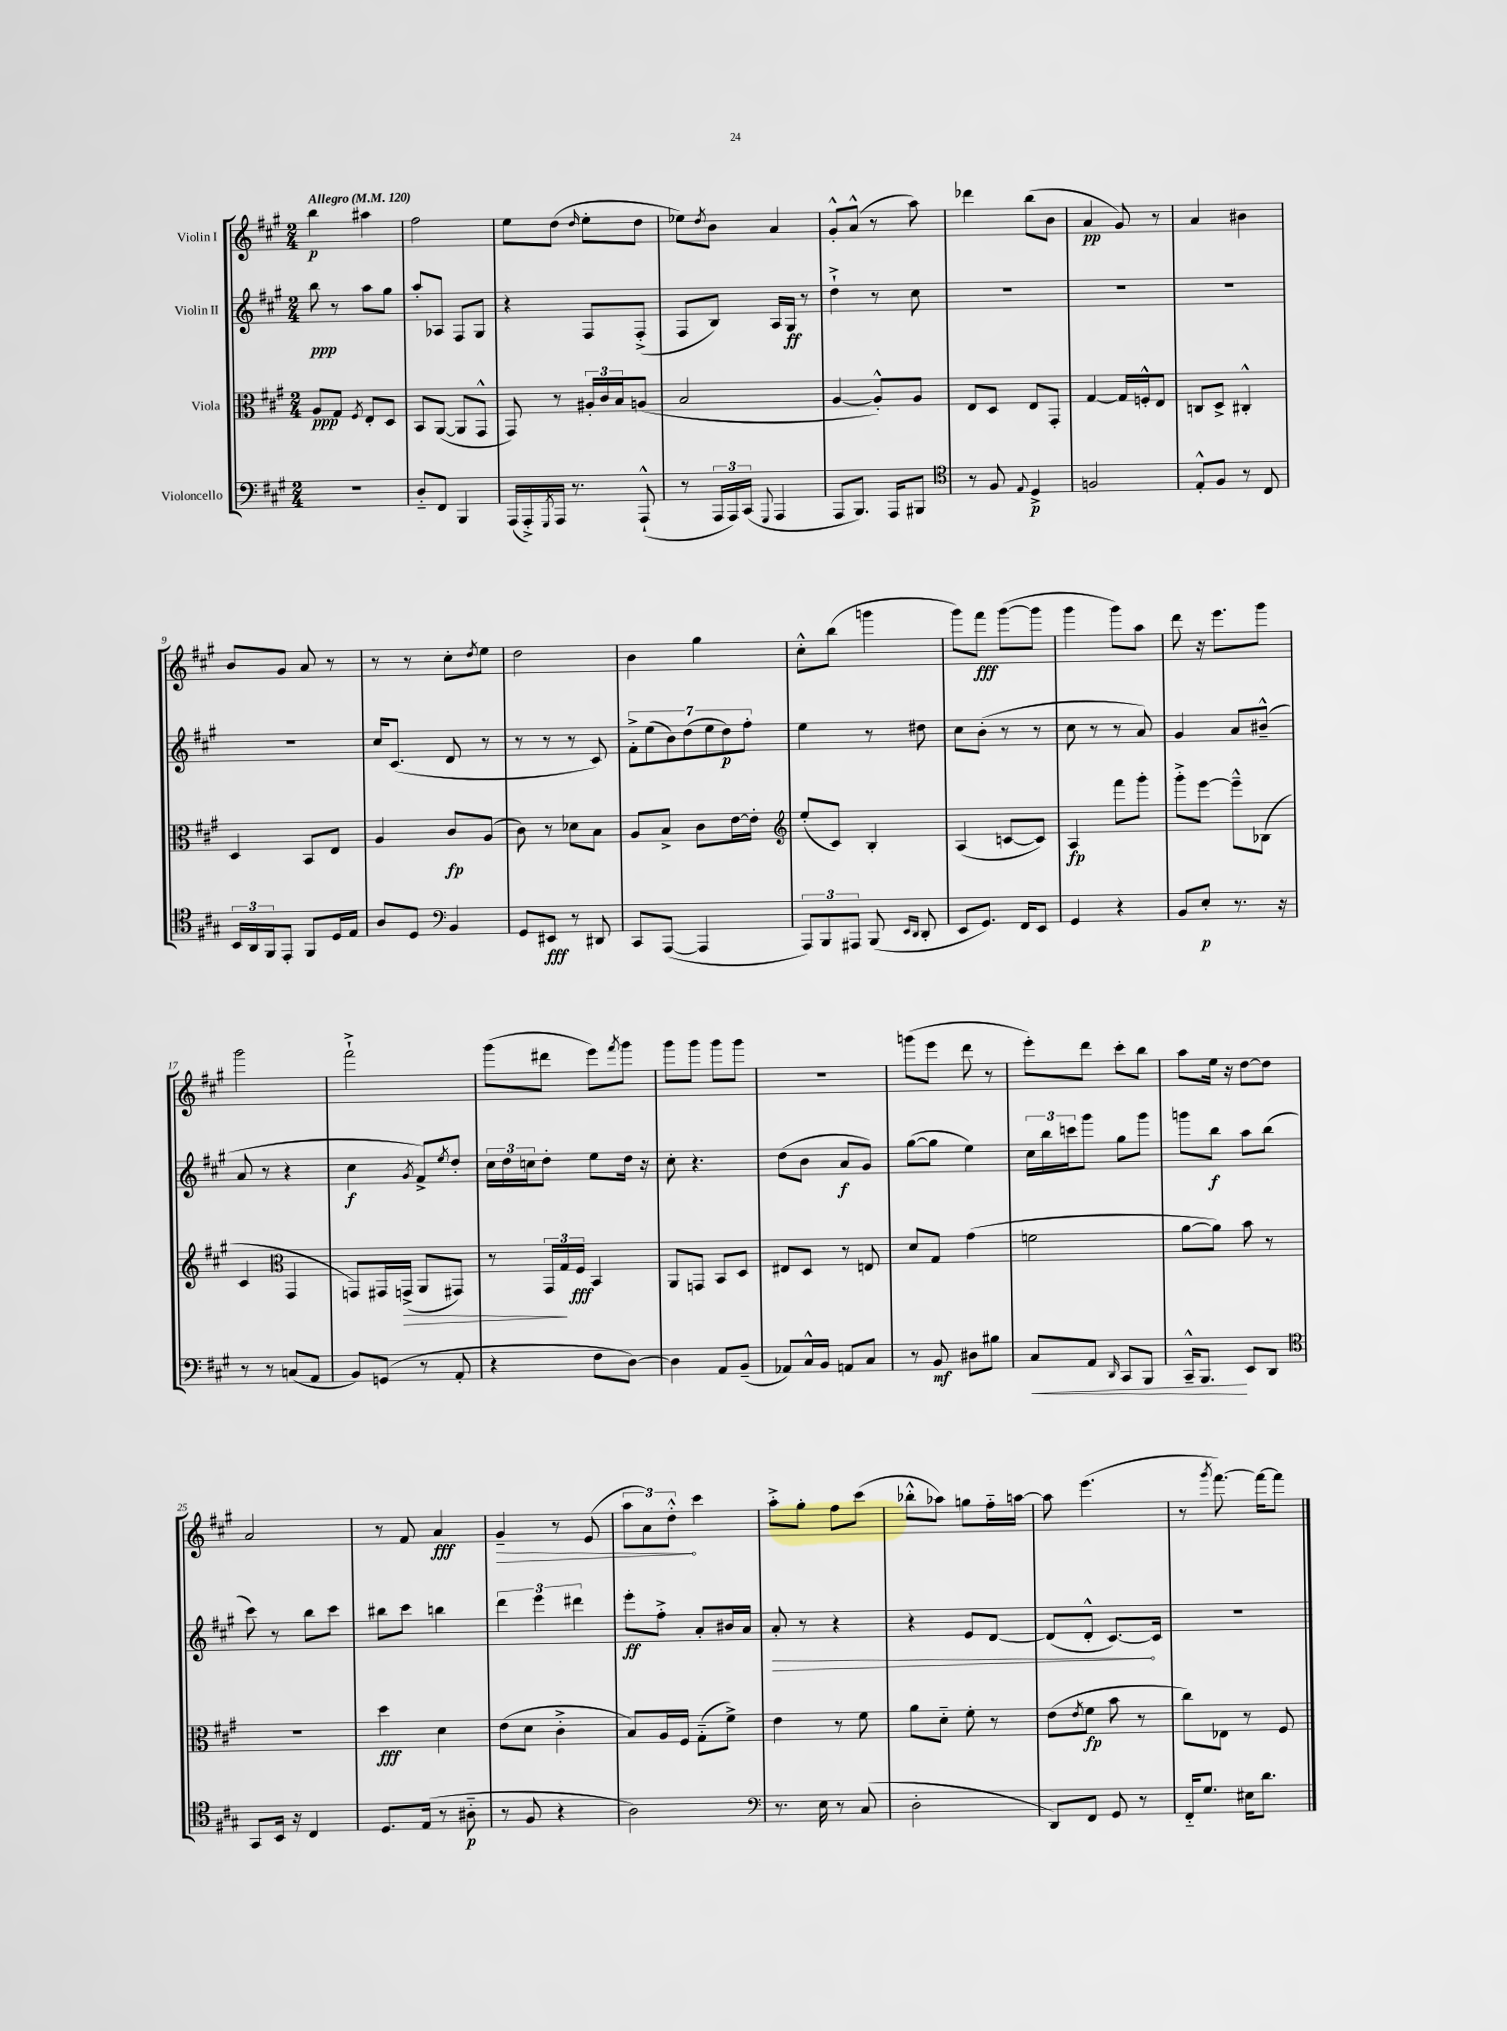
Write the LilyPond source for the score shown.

<<
\new StaffGroup <<
\new Staff = "s0" \with { instrumentName = "Violin I" } {
    \clef treble \key a \major \numericTimeSignature \time 2/4 \tempo "Allegro" 4 = 120
    b''4\p ais''4 |
    fis''2 |
    e''8 d''8( \grace { d''16 } e''8-. d''8 |
    ees''8) \acciaccatura { d''8 } b'8 a'4 |
    gis'8-.-^ a'8-^( r8 a''8) |
    des'''4 b''8( b'8 |
    a'4\pp gis'8) r8 |
    a'4 bis'4 |
    b'8 gis'8 a'8 r8 |
    r8 r8 cis''8-. \acciaccatura { d''8 } e''8 |
    d''2 |
    b'4 gis''4 |
    cis''8-.-^ b''8( g'''4 |
    gis'''8) fis'''8\fff gis'''8~( gis'''8 |
    gis'''4 gis'''8) a''8 |
    d'''8 r16 e'''8. gis'''8 |
    gis'''2 |
    fis'''2-!-> |
    gis'''8( dis'''8 e'''8) \acciaccatura { fis'''8 } gis'''8 |
    gis'''8 gis'''8 gis'''8 gis'''8 |
    r2 |
    g'''8( e'''8 d'''8 r8 |
    e'''8-.) d'''8 cis'''8-. b''8 |
    a''8 e''16 r16 d''8~ d''8 |
    a'2 |
    r8 fis'8 a'4\fff |
    \once \override Hairpin.circled-tip = ##t gis'4--\> r8 e'8( |
    \tuplet 3/2 { a''8 a'8) d''8-.-^\! } cis'''4 |
    a''8-.-> gis''8-. fis''8 cis'''8( |
    bes''8-.-^ aes''8) g''8 fis''16-_ a''16~ |
    a''8 e'''4.( |
    r8 \acciaccatura { gis'''8 } fis'''8.~) fis'''16~ fis'''8 \bar "|." |
}
\new Staff = "s1" \with { instrumentName = "Violin II" } {
    \clef treble \key a \major \numericTimeSignature \time 2/4
    b''8\ppp r8 a''8 gis''8 |
    a''8-. aes8 fis8 gis8 |
    r4 fis8 fis8-.->( |
    fis8 b8) a16 gis16\ff r8 |
    d''4-!-> r8 cis''8 |
    R2 |
    R2 |
    R2 |
    R2 |
    cis''16 cis'8.( d'8 r8 |
    r8 r8 r8 cis'8) |
    \tuplet 7/4 { fis'8-.-> e''8( b'8) d''8( e''8 d''8\p) fis''8-. } |
    e''4 r8 dis''8 |
    cis''8 b'8-.( r8 r8 |
    cis''8 r8 r8 a'8) |
    gis'4 a'8 bis'8---^( |
    a'8 r8 r4 |
    cis''4\f \acciaccatura { gis'8 } fis'8->) \acciaccatura { e''8 } d''8-. |
    \tuplet 3/2 { cis''16 d''16 c''16 } d''8-. e''8 d''16 r16 |
    cis''8-. r4. |
    d''8( b'8 a'8\f gis'8) |
    gis''8~( gis''8 e''4) |
    \tuplet 3/2 { cis''16 b''16 c'''16 } gis'''8 gis''8 gis'''8 |
    g'''8 b''8\f a''8 b''8( |
    cis'''8) r8 b''8 cis'''8 |
    bis''8 cis'''8 b''4 |
    \tuplet 3/2 { d'''4 e'''4 dis'''4 } |
    e'''8-.\ff fis''8-.-> a'8-. bis'16 a'16 |
    \once \override Hairpin.circled-tip = ##t a'8-.\> r8 r4 |
    r4 e'8 d'8~ |
    d'8( d'8-.-^ cis'8.~\!) cis'16 |
    R2 \bar "|." |
}
\new Staff = "s2" \with { instrumentName = "Viola" } {
    \clef alto \key a \major \numericTimeSignature \time 2/4
    a8\ppp gis8 \acciaccatura { fis8 } e8-. d8 |
    b,8 a,8~( a,8 gis,8-^ |
    gis,8) r8 \tuplet 3/2 { ais16-. cis'16 b16 } a8( |
    b2 |
    a4~ a8-.-^) a8 |
    e8 d8 e8 gis,8-. |
    gis4~ gis16 f16-.-^ e8 |
    c8 d8-> cis4-.-^ |
    d4 b,8 e8 |
    a4 cis'8\fp a8( |
    cis'8) r8 des'8 b8 |
    a8 b8-> cis'8 e'16~ e'16-. |
    \clef treble e''8-.( cis'8) b4-. |
    a4( c'8~ c'8) |
    a4\fp fis'''8 gis'''8-. |
    gis'''8-.-> e'''8~ e'''8---^ bes8( |
    cis'4 \clef alto gis,4 |
    g,8) gis,16 g,16->\>( a,8 gis,8) |
    r8 \tuplet 3/2 { gis,16 gis16\! fis16\fff } b,4 |
    a,8 g,8 b,8 d8 |
    eis8 d8 r8 e8 |
    d'8 gis8 gis'4( |
    f'2 |
    a'8~ a'8) b'8 r8 |
    R2 |
    d''4\fff d'4 |
    e'8( d'8 cis'4-.-> |
    b8) a16 fis16 gis8-_( fis'8->) |
    e'4 r8 fis'8 |
    a'8 d'8-_ fis'8-. r8 |
    e'8( \acciaccatura { e'8 } fis'8\fp b'8 r8 |
    cis''8) ees8 r8 fis8 \bar "|." |
}
\new Staff = "s3" \with { instrumentName = "Violoncello" } {
    \clef bass \key a \major \numericTimeSignature \time 2/4
    R2 |
    d8-_ fis,8 b,,4 |
    a,,16( a,,16-.->) \acciaccatura { gis,,8 } a,,16 r8. a,,8-!-^( |
    r8 \tuplet 3/2 { a,,16 a,,16) cis,16( } \appoggiatura { gis,,8 } a,,4 |
    a,,8 b,,8.) a,,16 bis,,8 |
    \clef tenor r8 fis8 \appoggiatura { e8 } d4->\p |
    f2 |
    e8-.-^ fis8 r8 cis8 |
    \tuplet 3/2 { b,16 a,16 fis,16 } e,8-. fis,8 d16 e16 |
    a8 d8 \clef bass b,4 |
    gis,8 eis,8\fff r8 dis,8 |
    cis,8 a,,8~( a,,4 |
    \tuplet 3/2 { a,,8) b,,8 ais,,8 } b,,8( \grace { e,16 d,16 } d,8-. |
    e,8 gis,8.) fis,16 e,8 |
    gis,4 r4 |
    b,8 e8-.\p r8. r16 |
    r8 r8 c8( a,8 |
    b,8) g,8( r8 a,8-. |
    r4 fis8 d8~) |
    d4 a,8 b,8--( |
    aes,8) cis16-^ b,16 a,8 cis8 |
    r8 b,8\mf dis8 bis8 |
    cis8\< a,8 \grace { d,16 } cis,8 b,,8 |
    cis,16---^ b,,8.\! e,8 d,8 |
    \clef tenor gis,8 b,16 r16 cis4 |
    d8. e16( r8 ais8-_\p |
    r8 fis8 r4 |
    a2) |
    \clef bass r8. e16 r8 cis8( |
    d2-. |
    d,8) fis,8 gis,8 r8 |
    fis,16-_ gis8. eis16 d'8. \bar "|." |
}
>>
>>
